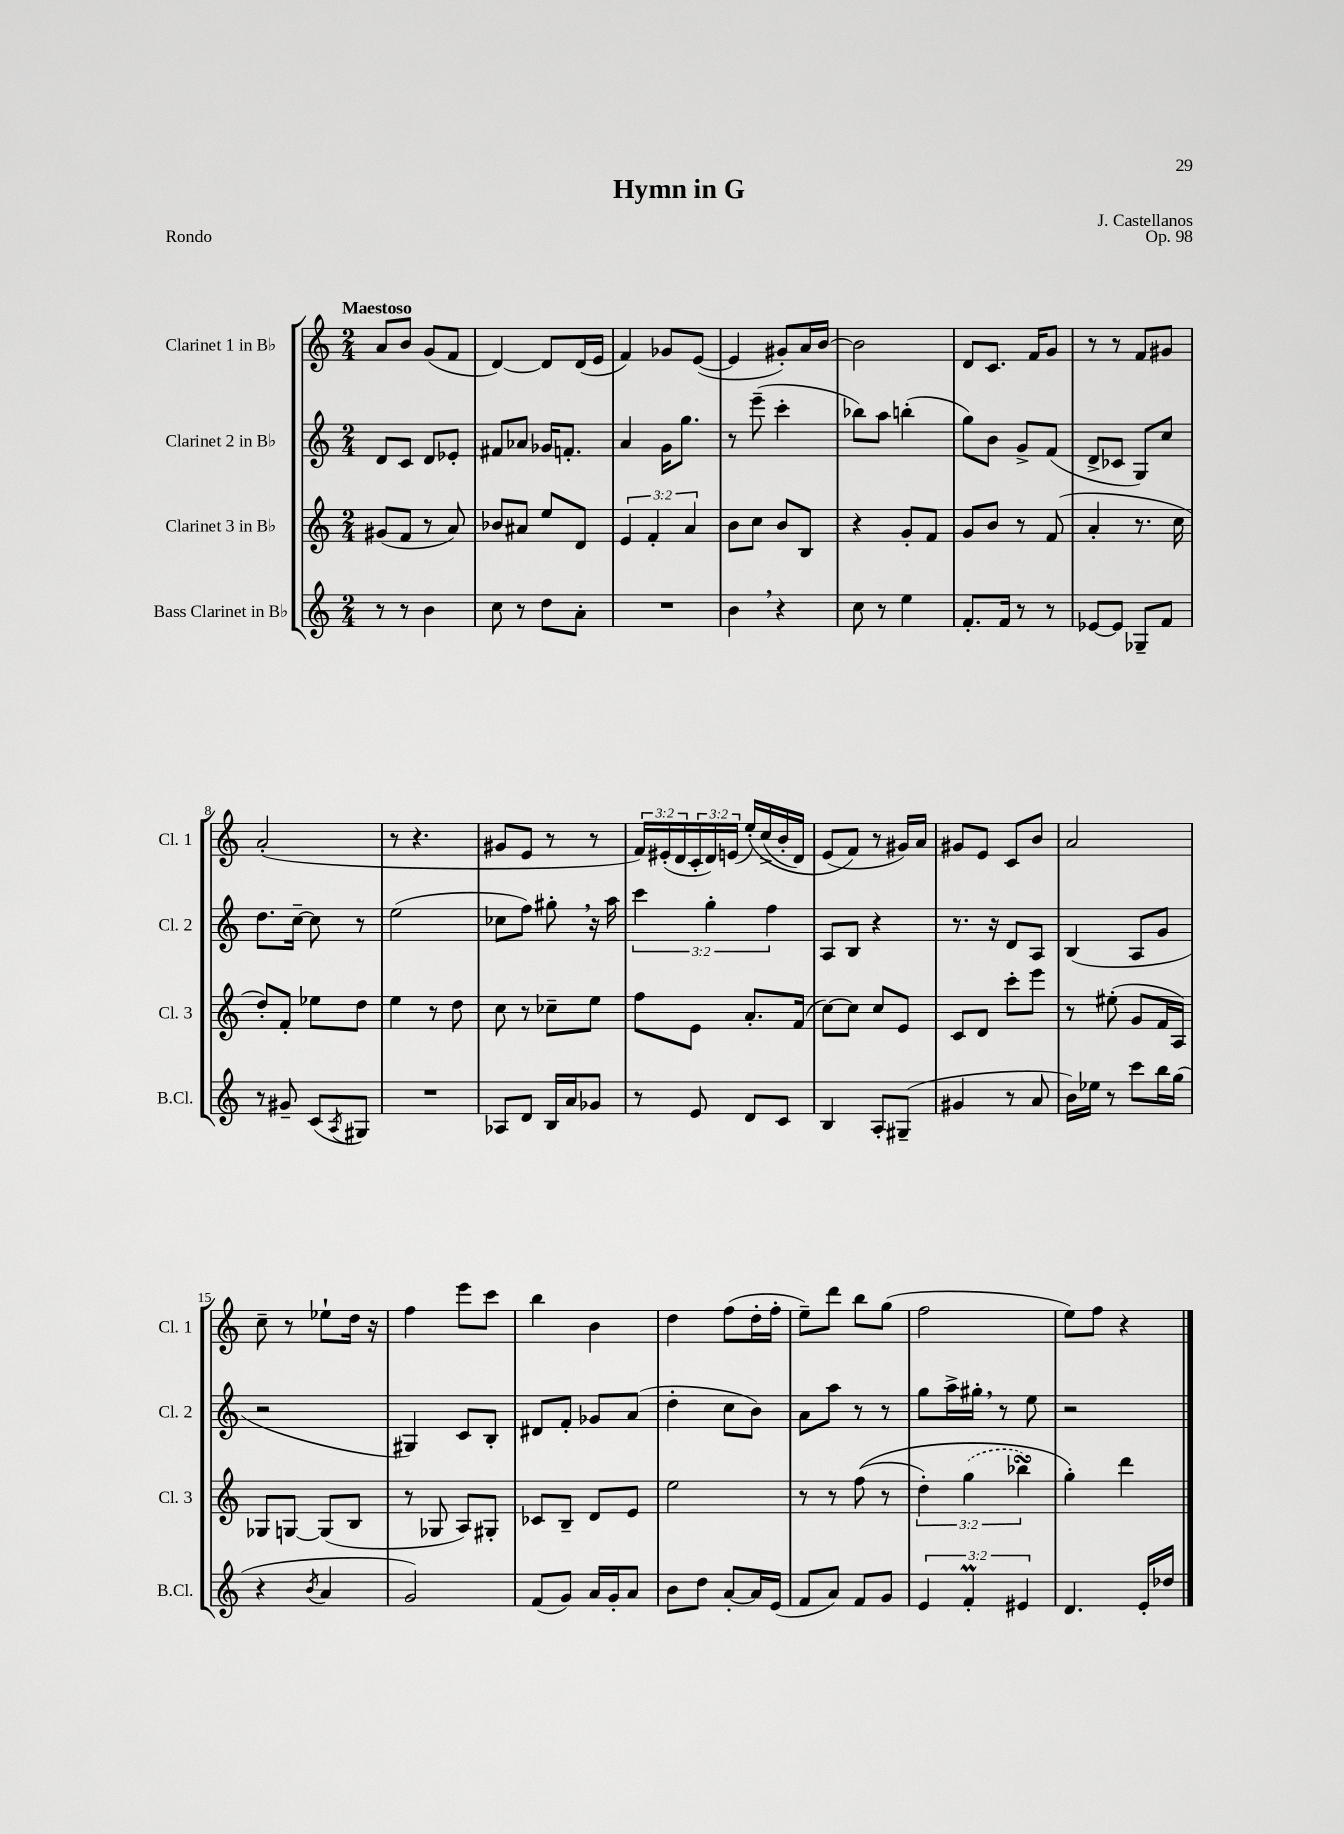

**kern	**kern	**kern	**kern
*staff4	*staff3	*staff2	*staff1
*clefG2	*clefG2	*clefG2	*clefG2
*k[]	*k[]	*k[]	*k[]
*M2/4	*M2/4	*M2/4	*M2/4
8r	(8g#	8d	8a
8r	8f	8c	8b
4b	8r	8d	(8g
.	8a)	8e-'	8f
=	=	=	=
8cc	8b-	8f#	[4d)
8r	8a#	8a-	.
8dd	8ee	16g-	8d]
.	.	8.f'	.
8a'	8d	.	(16d
.	.	.	16e
=	=	=	=
2r	6e	4a	4f)
.	6f'	.	.
.	.	16g	8g-
.	.	8.gg	.
.	6a	.	.
.	.	.	([8e
=	=	=	=
4b	8b	8r	4e]
.	8cc	(8eee~	.
4r	8b	4ccc'	8g#')
.	8B	.	16a
.	.	.	[16b
=	=	=	=
8cc	4r	8bb-)	2b]
8r	.	8aa	.
4ee	8g'	(4bb'	.
.	8f	.	.
=	=	=	=
8.f'	8g	8gg)	8d
.	8b	8b	8.c
16f	.	.	.
8r	8r	8g^	.
.	.	.	16f
8r	(8f	(8f	8g
=	=	=	=
[8e-	4a'	8d^	8r
8e-]	.	8c-	8r
8G-~	8.r	8G)	8f
8f	.	8cc	8g#
.	16cc	.	.
=	=	=	=
8r	8dd')	8.dd	(2a'
8g#~	8f'	.	.
.	.	[16cc~	.
(8c	8ee-	8cc]	.
8qA	.	.	.
8G#)	8dd	8r	.
=	=	=	=
2r	4ee	(2ee	8r
.	.	.	4.r
.	8r	.	.
.	8dd	.	.
=	=	=	=
8A-	8cc	8cc-	8g#
8d	8r	8ff)	8e
16B	8cc-~	8gg#'	8r
16a	.	.	.
8g-	8ee	16r	8r
.	.	16aa	.
=	=	=	=
8r	8ff	6ccc	24f)
.	.	.	(24e#'
.	.	.	24d
8e	8e	.	24c'
.	.	6gg'	24d)
.	.	.	(24e
8d	8.a'	.	&(16ee')
.	.	.	(16cc^
.	.	6ff	.
8c	.	.	16b'
.	(16f	.	16d)
=	=	=	=
4B	[8cc)	8A	(8e
.	8cc]	8B	8f&)
8A'	8cc	4r	8r
(8G#~	8e	.	16g#)
.	.	.	16a
=	=	=	=
4g#	8c	8.r	8g#
.	8d	.	8e
.	.	16r	.
8r	8ccc'	8d	8c
8a	8eee	8A	8b
=	=	=	=
16b)	8r	(4B	2a
16ee-	.	.	.
8r	(8ee#'	.	.
8ccc	8g	8A	.
16bb	16f	8g	.
(16gg	16A)	.	.
=	=	=	=
4r	8G-	2r	8cc~
.	[8G	.	8r
8qb	.	.	.
4a	(8G]	.	8ee-`
.	8B	.	16dd
.	.	.	16r
=	=	=	=
2g)	8r	4G#)	4ff
.	8G-	.	.
.	8A)	8c	8eee
.	8G#'	8B'	8ccc
=	=	=	=
(8f	8c-	8d#	4bb
8g)	8B~	8f'	.
16a	8d	8g-	4b
16g'	.	.	.
8a	8e	(8a	.
=	=	=	=
8b	2ee	4dd'	4dd
8dd	.	.	.
[8a'	.	8cc	(8ff
16a]	.	8b)	16dd'
(16e	.	.	16ff'
=	=	=	=
8f	8r	8a	8ee~)
8a)	8r	8aa	8ddd
8f	&((8ff	8r	8bb
8g	8r	8r	(8gg
=	=	=	=
6e	6dd')	8gg	2ff
.	.	16aa^	.
6f'	(6gg	.	.
.	.	16gg#'	.
.	.	8r	.
6e#	6bb-)	.	.
.	.	8ee	.
=	=	=	=
4.d	4gg'&)	2r	8ee)
.	.	.	8ff
.	4ddd	.	4r
16e'	.	.	.
16dd-	.	.	.
==	==	==	==
*-	*-	*-	*-
